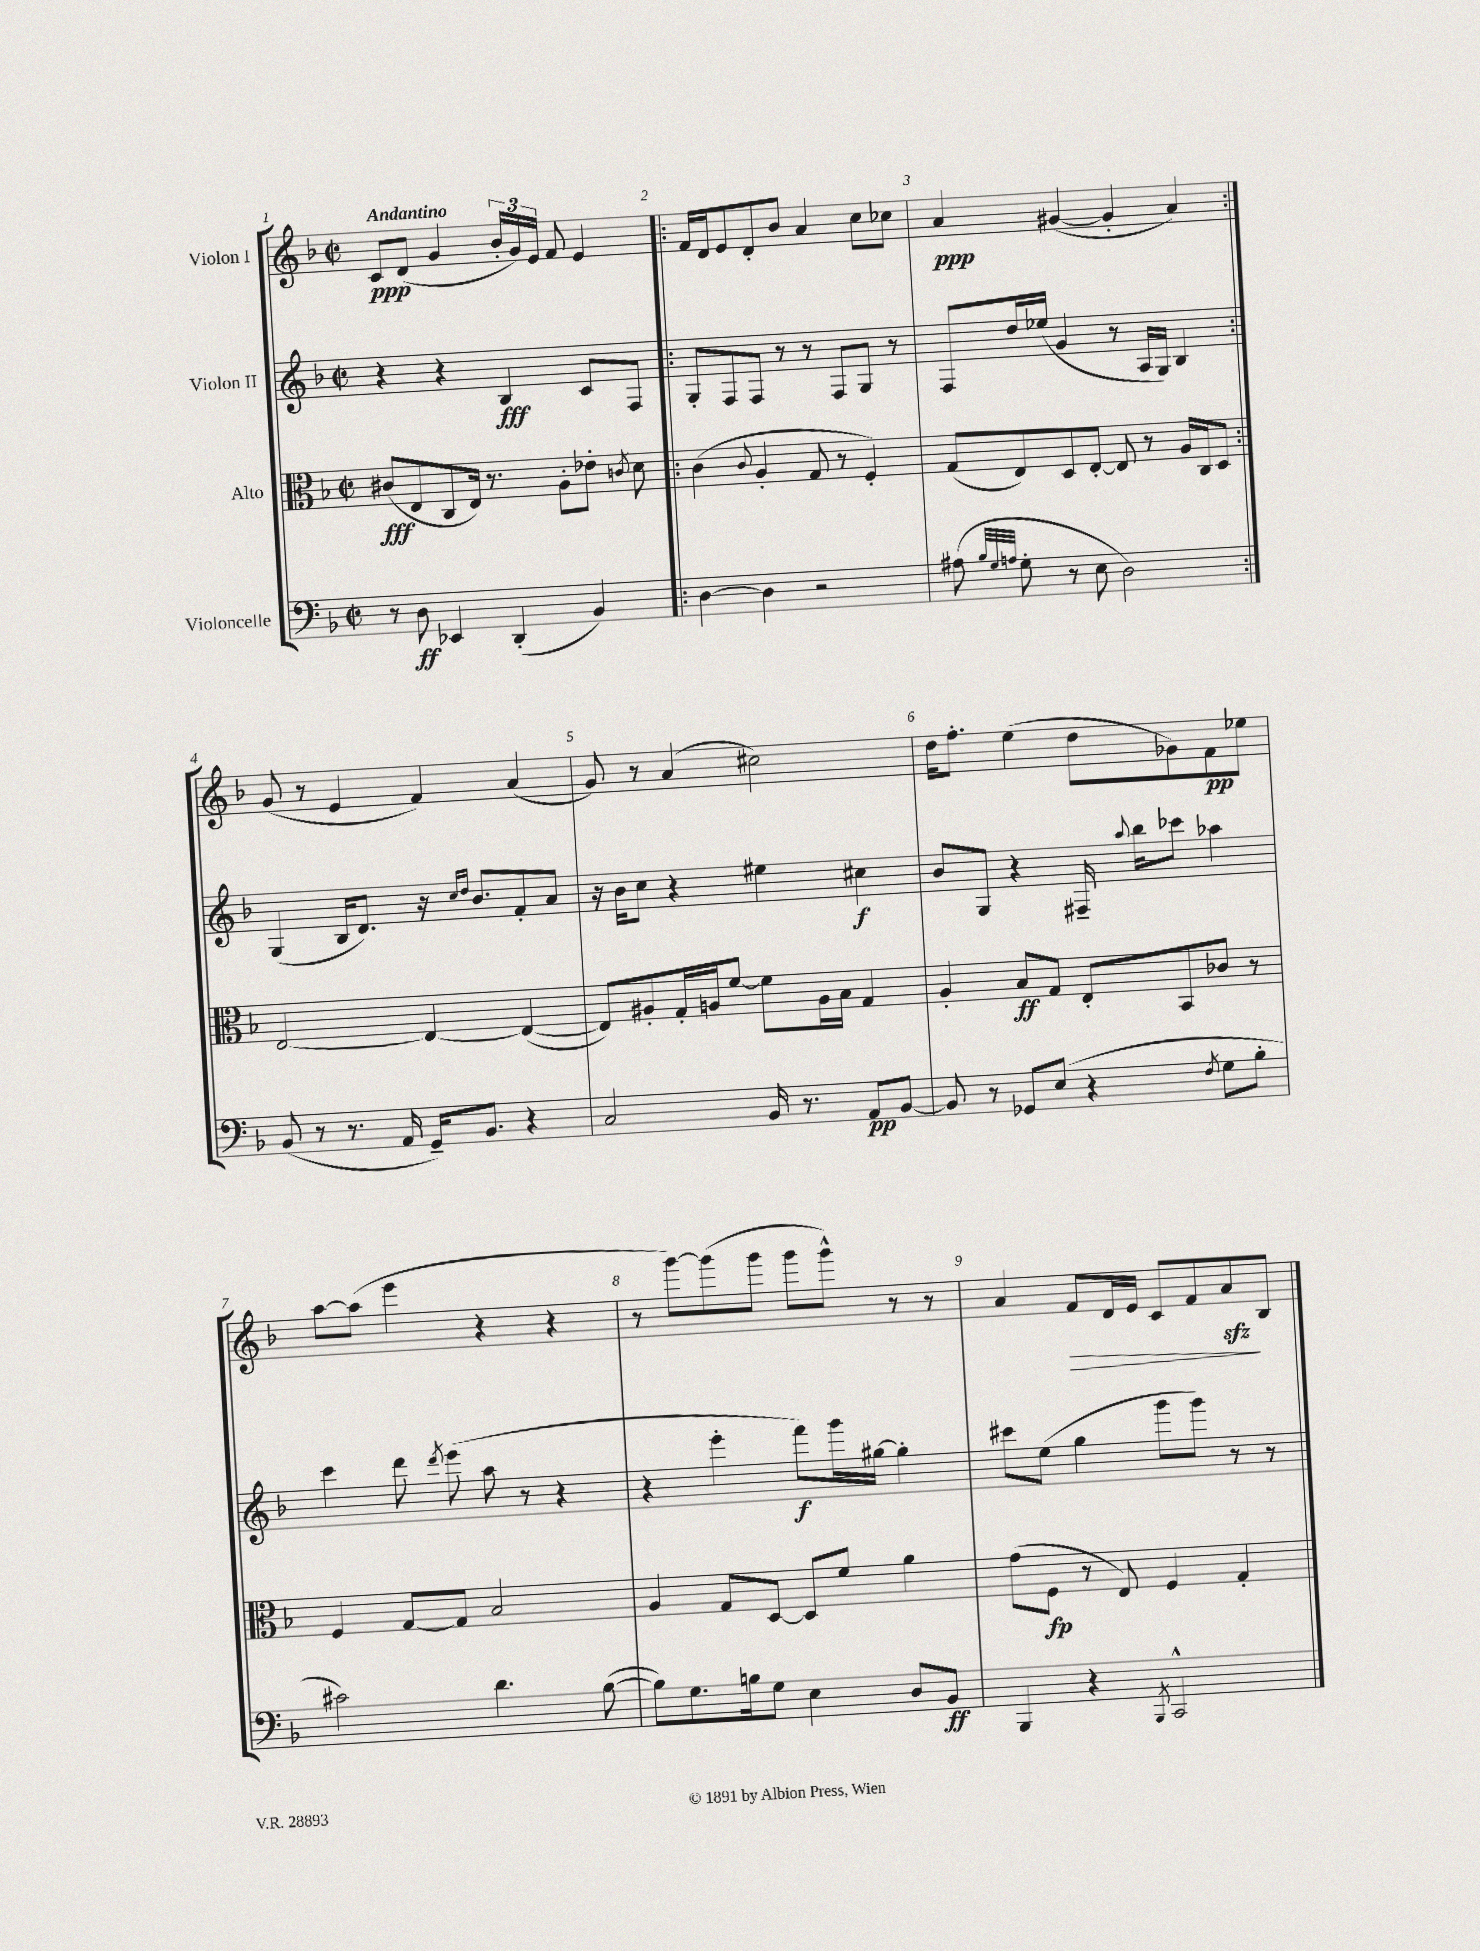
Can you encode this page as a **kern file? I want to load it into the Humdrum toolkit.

**kern	**kern	**kern	**kern
*staff4	*staff3	*staff2	*staff1
*clefF4	*clefC3	*clefG2	*clefG2
*k[b-]	*k[b-]	*k[b-]	*k[b-]
*M2/2	*M2/2	*M2/2	*M2/2
*met(c|)	*met(c|)	*met(c|)	*met(c|)
8r	(8c#	4r	8c
8D	8E	.	(8d
4EE-	8C	4r	4g
.	16E)	.	.
.	8.r	.	.
(4DD'	.	4B-	24b-'
.	.	.	24g)
.	.	.	24e
.	8A'	.	8f
4BB-)	8e-'	8c	4e
.	8qc	.	.
.	8d	8F	.
=!|:	=!|:	=!|:	=!|:
[4D	(4c	8G'	16f
.	.	.	16d
.	.	8F	8e
.	8qqc	.	.
4D]	4A'	8F	8d'
.	.	8r	8b-
2r	8G	8r	4a
.	8r	8F	.
.	4F')	8G	8cc
.	.	8r	8cc-
=	=	=	=
(8A#	(8G	8F	4a
32qqB-	.	.	.
32qqG	.	.	.
32qqA	.	.	.
8G'	8E)	16dd	.
.	.	(16ee-	.
8r	8D	4g	([4g#
8E	[8E'	.	.
2D)	8E]	8r	4g#']
.	8r	16A	.
.	.	16G)	.
.	16A	4B-	4a)
.	16C	.	.
.	8D	.	.
=:|!	=:|!	=:|!	=:|!
(8BB-	[2E	(4G	(8g
8r	.	.	8r
8.r	.	16B-	4e
.	.	8.d)	.
16AA	.	.	.
16GG~)	4E_	16r	4f)
.	.	16qqcc	.
.	.	16qqdd	.
8.BB-	.	8.b-	.
4r	(4E_	8f'	(4a
.	.	8a	.
=	=	=	=
2C	8E])	16r	8g)
.	.	16b-	.
.	8A#'	8cc	8r
.	16G'	4r	(4a
.	16A	.	.
.	[8f	.	.
16BB-	8f]	4ee#	2cc#)
8.r	.	.	.
.	16A	.	.
.	16B-	.	.
8AA	4G	4cc#	.
[8BB-	.	.	.
=	=	=	=
8BB-]	4A'	8b-	16dd
.	.	.	8.ff'
8r	.	8G	.
8GG-	8B-	4r	(4ee
(8E	8G	.	.
4r	8E'	16F#~	8dd
.	.	8qqaa	.
.	.	16bb-	.
.	8BB-	8ccc-	8g-)
8qF	.	.	.
8G	8c-	4aa-	8f
8B-'	8r	.	8ee-
=	=	=	=
2c#)	4F	4ccc	[8aa
.	.	.	(8aa]
.	[8G	8ddd	4eee
.	.	8qddd	.
.	8G]	(8eee	.
4.d	2B-	8aa	4r
.	.	8r	.
.	.	4r	4r
([8B-	.	.	.
=	=	=	=
8B-])	4A	4r	8r
8.G	.	.	[8ggg)
.	8G	4eee'	(8ggg]
16B	.	.	.
8G	[8D	.	8ggg
4E	8D]	8fff)	8ggg
.	8f	16ggg	8ggg^^)
.	.	[16gg#	.
8D	4a	4gg#']	8r
8BB-	.	.	8r
=	=	=	=
4BBB-	(8g	8ccc#	4a
.	8F	(8ee	.
4r	8r	4gg	8f
.	8E)	.	16d
.	.	.	16e
8qBBB-	.	.	.
2CC^^	4F	8ggg	8c
.	.	8ggg)	8f
.	4G'	8r	8a
.	.	8r	8B-
==	==	==	==
*-	*-	*-	*-
